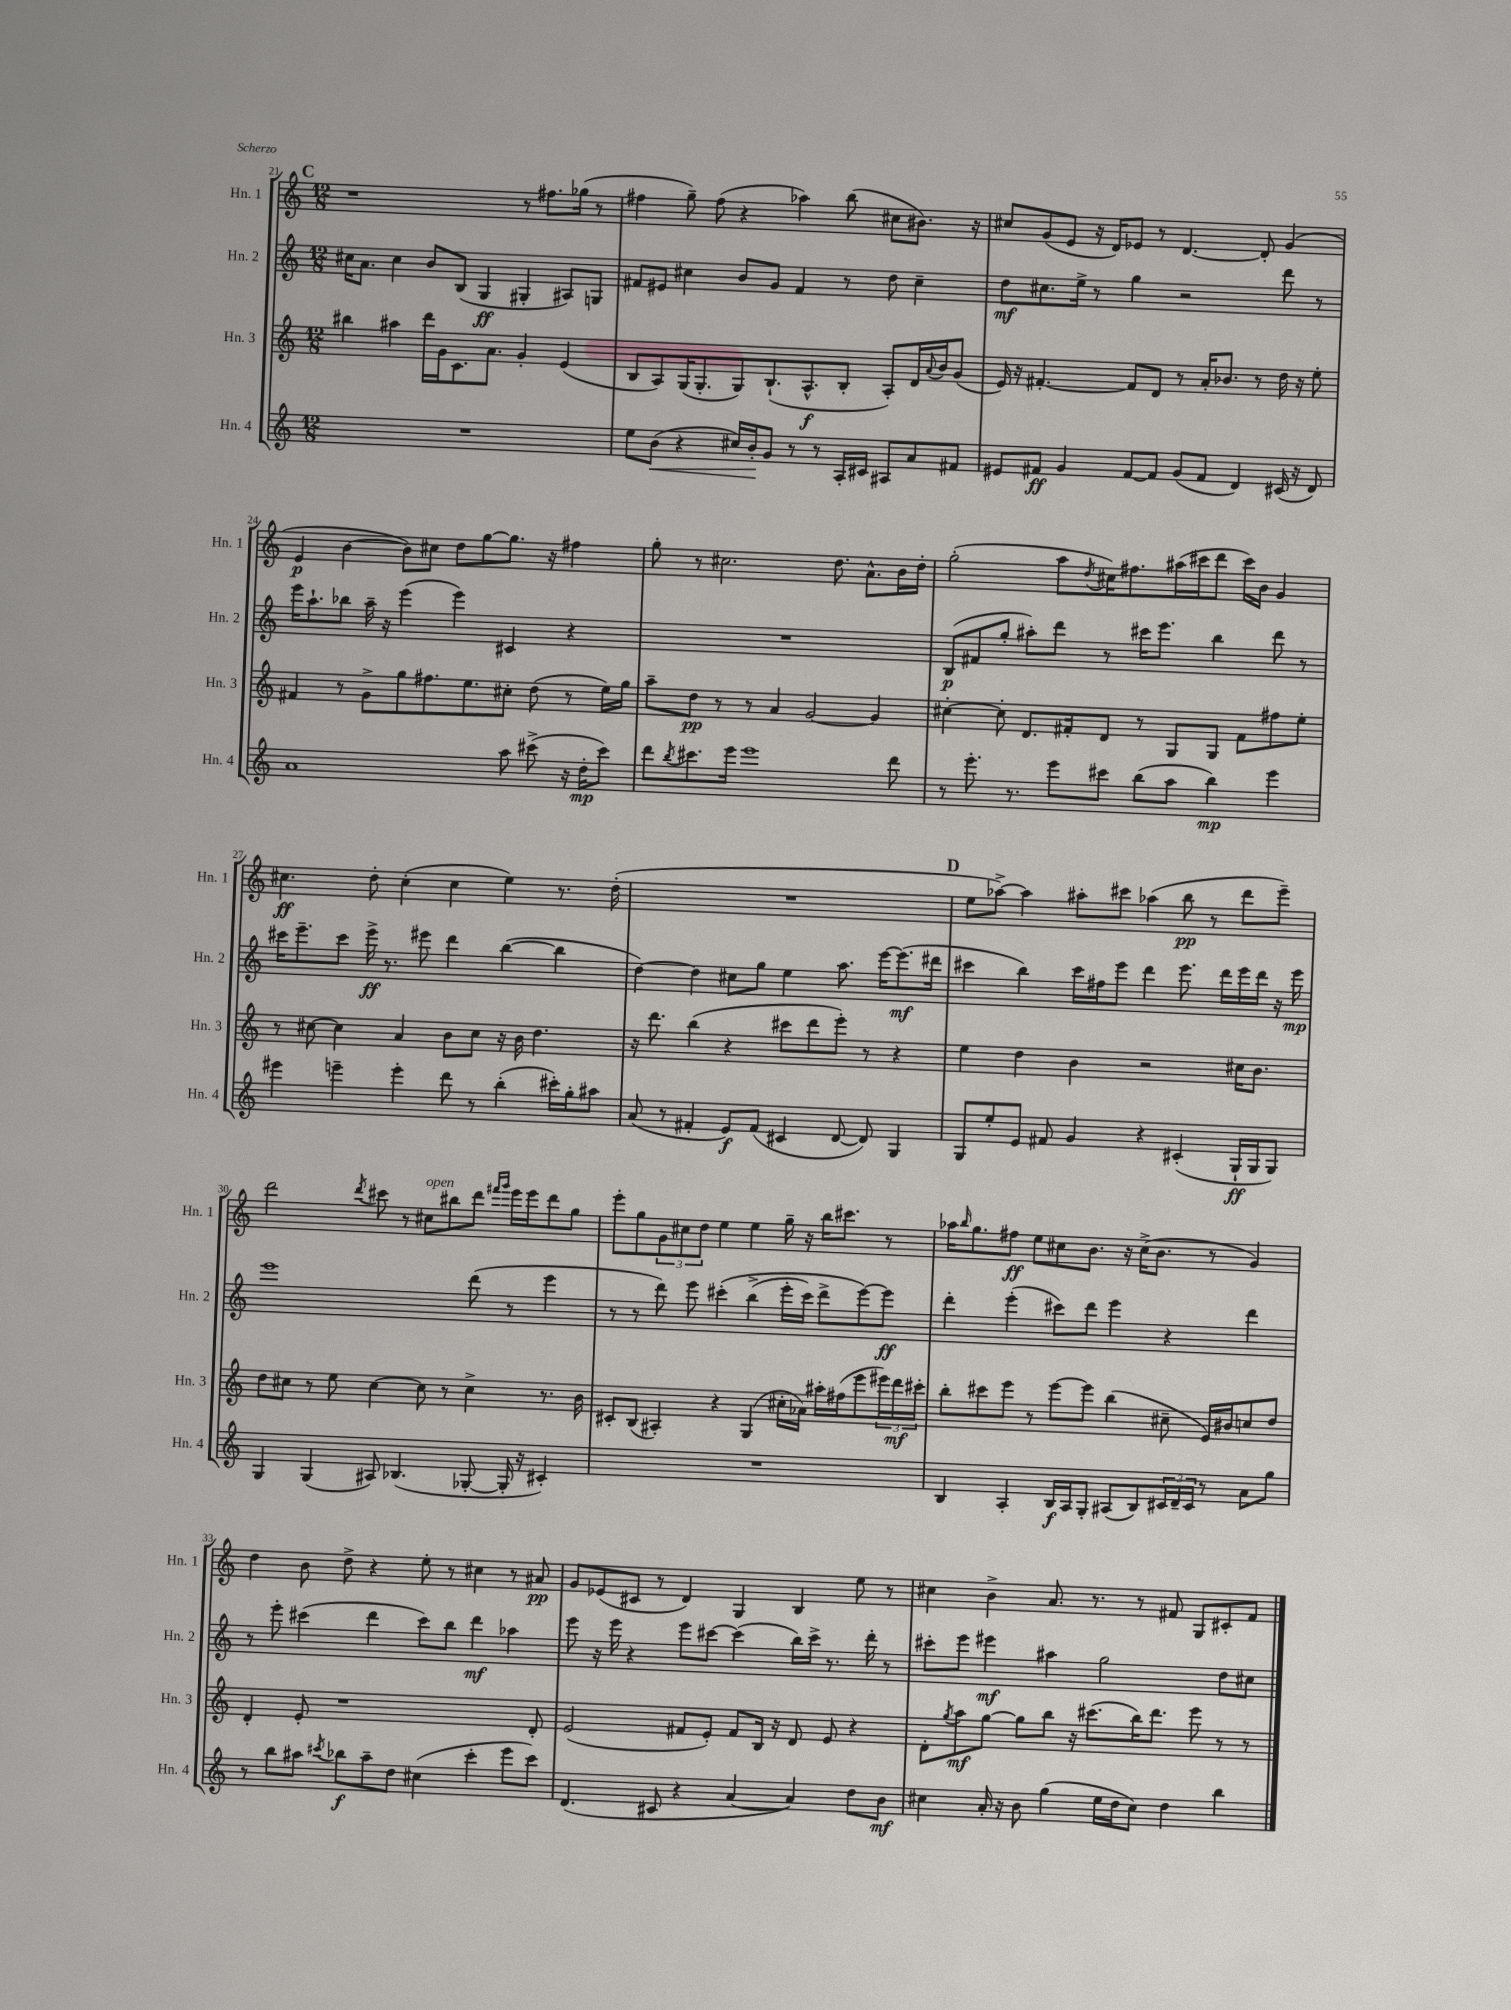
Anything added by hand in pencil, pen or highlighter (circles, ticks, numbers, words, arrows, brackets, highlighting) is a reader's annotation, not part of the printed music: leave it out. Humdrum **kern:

**kern	**dynam	**kern	**dynam	**kern	**dynam	**kern	**dynam
*part4	*part4	*part3	*part3	*part2	*part2	*part1	*part1
*staff4	*staff4	*staff3	*staff3	*staff2	*staff2	*staff1	*staff1
*I"Hn. 4	*	*I"Hn. 3	*	*I"Hn. 2	*	*I"Hn. 1	*
*I'Hn. 4	*	*I'Hn. 3	*	*I'Hn. 2	*	*I'Hn. 1	*
*clefG2	*	*clefG2	*	*clefG2	*	*clefG2	*
*k[]	*	*k[]	*	*k[]	*	*k[]	*
*M12/8	*	*M12/8	*	*M12/8	*	*M12/8	*
!!LO:REH:place=s1:t=C
=21	=21	=21	=21	=21	=21	=21	=21
1.r	.	4bb#X\	.	16cc#X\KL	.	1r	.
.	.	.	.	8.a\J	.	.	.
.	.	4aa#X\	.	4cc#\	.	.	.
.	.	16ddd\LL	.	8b/L	.	.	.
.	.	16g\J	.	.	.	.	.
.	.	8.c\	.	(8B/J	.	.	.
.	.	.	.	4G/	ff	.	.
.	.	8.a\J	.	.	.	.	.
.	.	4g'/	.	4G#X'/	.	8r	.
.	.	.	.	.	.	8.ff#X\L	.
.	.	(4e/	.	8A#X/L)	.	.	.
.	.	.	.	.	.	(16gg-X\Jk	.
.	.	.	.	8Gn/J	.	8r	.
=22	=22	=22	=22	=22	=22	=22	=22
8ee\L	.	8B/L	.	8f#X/L	.	4ff#X\	.
!	!LO:HP:b	!	!	!	!	!	!
(8b\J	<	8A/)	.	8e#X/J	.	.	.
4r	.	(16G/K	.	4cc#X\	.	8gg~\)	.
.	.	8.G'/	.	.	.	.	.
.	.	.	.	.	.	(8ff#\	.
16cc#X/LL)	.	8G/)	.	8b/L	.	4r	.
16b'/J	.	.	.	.	.	.	.
8g/J	[	(8.B`/	.	8g/J	.	.	.
8r	.	.	.	4f#/	.	4aa-X\)	.
.	.	8.A^^/	f	.	.	.	.
8r	.	.	.	.	.	.	.
16A'/LL	.	8B'/J	.	8r	.	(8bb\	.
16c#X/JJ	.	.	.	.	.	.	.
8A#X/L	.	8A'/L)	.	8dd\	.	8cc#X\L	.
8a/	.	16d/L	.	4cc#~\	.	8.b#X\J)	.
.	.	8qqa/	.	.	.	.	.
.	.	16b/J	.	.	.	.	.
8f#X/J	.	(8g/J	.	.	.	.	.
.	.	.	.	.	.	16r	.
=23	=23	=23	=23	=23	=23	=23	=23
8e#X/L	.	16e/)	.	8dd\L	mf	8cc#X/L	.
.	.	16r	.	.	.	.	.
8f#X/J	ff	[4.f#X'/	.	8.cc#X\	.	(8g/	.
4g/	.	.	.	.	.	8e/J	.
.	.	.	.	16ee^\Jk	.	.	.
.	.	.	.	8r	.	16r	.
.	.	.	.	.	.	16d/KL)	.
[8f#/L	.	8f#/L]	.	4gg\	.	8e-X/J	.
8f#/J]	.	8d/J	.	.	.	8r	.
(8g/L	.	8r	.	2r	.	[4.d/	.
8f#/J	.	16a'/KL	.	.	.	.	.
.	.	8.b-X/J	.	.	.	.	.
4d/)	.	.	.	.	.	.	.
.	.	8r	.	.	.	8d'/]	.
(16c#X/	.	16dd\	.	8ddd\	.	(4g/	.
16r	.	16r	.	.	.	.	.
8d/)	.	8ee'\	.	8r	.	.	.
!!LO:LB:g=z
=24	=24	=24	=24	=24	=24	=24	=24
1a	.	4f#X/	.	16eee\KL	.	4e/	p
.	.	.	.	8.aa`\	.	.	.
.	.	8r	.	8bb-X\J	.	[4b\	.
.	.	8g^\L	.	16aa~\	.	.	.
.	.	.	.	16r	.	.	.
.	.	8gg\	.	(4eee\	.	8b\L])	.
.	.	8.ff#X\	.	.	.	8cc#X\J	.
.	.	.	.	4eee\)	.	8dd\L	.
.	.	8.ee\	.	.	.	.	.
.	.	.	.	.	.	[8gg\	.
8aa\	.	8cc#X'\J	.	4c#X/	.	8.gg\J]	.
(8ccc#X^\	.	(8dd\	.	.	.	.	.
.	.	.	.	.	.	16r	.
16r	.	8r	.	4r	.	4ff#X\	.
16dd'\KL	mp	.	.	.	.	.	.
8ccc#\J)	.	16ee\LL)	.	.	.	.	.
.	.	16gg\JJ	.	.	.	.	.
=25	=25	=25	=25	=25	=25	=25	=25
8ddd\L	.	8aa~\L	.	1.r	.	8gg'\	.
8qbb/	.	.	.	.	.	.	.
8.ccc#X\	.	8dd\J	pp	.	.	8r	.
.	.	8r	.	.	.	2.cc#X\	.
16eee\Jk	.	.	.	.	.	.	.
1eee	.	8r	.	.	.	.	.
.	.	4a/	.	.	.	.	.
.	.	[2g/	.	.	.	.	.
.	.	.	.	.	.	8.dd\	.
.	.	.	.	.	.	8.a^^\L	.
.	.	4g/]	.	.	.	.	.
8ddd\	.	.	.	.	.	16b\L	.
.	.	.	.	.	.	16dd'\JJ	.
=26	=26	=26	=26	=26	=26	=26	=26
8r	.	[4cc#X'\	.	(8B/L	p	(2gg'\	.
8.eee'\	.	.	.	8f#X/	.	.	.
.	.	8cc#'\]	.	8gg'/J	.	.	.
8.r	.	.	.	.	.	.	.
.	.	8.d/L	.	8aa#X'\L)	.	.	.
8eee\L	.	.	.	8ddd\J	.	8aa\L	.
.	.	16f#X'/k	.	.	.	.	.
.	.	.	.	.	.	8qdd/	.
8ccc#X\J	.	8d/J	.	8r	.	16cc#X\K)	.
.	.	.	.	.	.	8.ff#X\	.
(8bb\L	.	8r	.	16ccc#X\KL	.	.	.
.	.	.	.	8.eee\J	.	.	.
8aa\J	.	8G/L	.	.	.	(16aa#X\L	.
.	.	.	.	.	.	16ccc#X\J	.
4bb\)	mp	8G/J	.	4bb\	.	8ddd\J	.
.	.	8f#\L	.	.	.	16ccc#\LL)	.
.	.	.	.	.	.	16b\JJ	.
4eee\	.	8ff#X\	.	8ddd\	.	4g/	.
.	.	8ee'\J	.	8r	.	.	.
!!LO:LB:g=z
=27	=27	=27	=27	=27	=27	=27	=27
4eee#X\	.	8r	.	16ccc#X\KL	.	4.cc#X\	ff
.	.	.	.	8.eee~\	.	.	.
.	.	[8cc#X\	.	.	.	.	.
4eeen~\	.	4cc#\]	.	8ccc#\J	.	.	.
.	.	.	.	16eee^\	ff	8dd'\	.
.	.	.	.	8.r	.	.	.
4eee'\	.	4a/	.	.	.	(4cc#'\	.
.	.	.	.	8eee#X\	.	.	.
8ddd\	.	8b\L	.	4ddd\	.	4cc#\	.
8r	.	8cc#\J	.	.	.	.	.
(4bb'\	.	16r	.	([4bb\	.	4ee\)	.
.	.	16b\	.	.	.	.	.
.	.	4.dd\	.	.	.	.	.
16ccc#X'\LL)	.	.	.	4bb\]	.	8.r	.
16gg'\J	.	.	.	.	.	.	.
8aa#X\J	.	.	.	.	.	.	.
.	.	.	.	.	.	(16dd'\	.
=28	=28	=28	=28	=28	=28	=28	=28
(8a/	.	16r	.	[4dd\)	.	1.r	.
.	.	8.ddd\	.	.	.	.	.
8r	.	.	.	.	.	.	.
4f#X'/	.	(4bb\	.	4dd\]	.	.	.
8e/L)	f	4r	.	8cc#X\L	.	.	.
(8f#/J	.	.	.	8gg\J	.	.	.
4c#X/	.	8ccc#X\L	.	4ee\	.	.	.
.	.	8ddd\	.	.	.	.	.
[8d/	.	8eee'\J)	.	8.aa\	.	.	.
8d/])	.	8r	.	.	.	.	.
.	.	.	.	[16eee\KL	.	.	.
4G/	.	4r	.	(8.eee\]	mf	.	.
.	.	.	.	16ddd#X\Jk	.	.	.
!!LO:REH:place=s1:t=D
=29	=29	=29	=29	=29	=29	=29	=29
8G/L	.	4ee\	.	4ccc#X\	.	8ee\L	.
8ee'/	.	.	.	.	.	[8aa-X^\J)	.
8e/J	.	4dd\	.	4bb\)	.	4aa-\]	.
8f#X/	.	.	.	.	.	.	.
4g/	.	4b\	.	16ccc#\LL	.	8aa#X'\L	.
.	.	.	.	16ff#X\J	.	.	.
.	.	.	.	8eee\J	.	8ccc#X\J	.
4r	.	2r	.	4ddd\	.	(4aa-X\	.
(4c#X'/	.	.	.	8.eee\	.	8bb\	pp
.	.	.	.	.	.	8r	.
.	.	.	.	16ddd\LL	.	.	.
16G`/LL	ff	16cc#X\KL	.	16eee\	.	8ddd\L	.
16G/J	.	8.b\J	.	16ddd\JJ	.	.	.
8G/J)	.	.	.	16r	.	8eee~\J)	.
.	.	.	.	16eee\	mp	.	.
!!LO:LB:g=z
=30	=30	=30	=30	=30	=30	=30	=30
4G/	.	8dd\L	.	1eee	.	2ddd\	.
.	.	8cc#X\J	.	.	.	.	.
(4G/	.	8r	.	.	.	.	.
.	.	8ee\	.	.	.	.	.
.	.	.	.	.	.	8qddd/	.
8A#X/)	.	[4cc#\	.	.	.	8ccc#X\	.
(4.B-X/	.	.	.	.	.	8r	.
!	!	!	!	!	!	!LO:TX:a:i:t=open	!
.	.	8cc#\]	.	.	.	8cc#X\L	.
.	.	8r	.	.	.	8bb#X\	.
[8G-X'/	.	4cc#^\	.	(8ddd\	.	8ddd\J	.
.	.	.	.	.	.	16qqfff#X/LL	.
.	.	.	.	.	.	16qqggg/JJ	.
16G-'/]	.	.	.	8r	.	16eee\LL	.
16r	.	.	.	.	.	16eee\J	.
4c#X'/)	.	8.r	.	4eee\	.	8ddd\	.
.	.	.	.	.	.	8gg\J	.
.	.	16b\	.	.	.	.	.
=31	=31	=31	=31	=31	=31	=31	=31
1.r	.	8c#X'/L	.	8r	.	8eee'\L	.
.	.	(8B/J	.	8r	.	8gg\	.
.	.	4A#X'/)	.	8ddd\)	.	12g\	.
.	.	.	.	.	.	12cc#X\	.
.	.	.	.	8eee\	.	.	.
.	.	.	.	.	.	12dd\J	.
.	.	4r	.	(4ccc#X'\	.	4ee\	.
.	.	(4G/	.	(4bb^\	.	4ee\	.
.	.	16cc#X'\LL	.	16eee'\LL	.	16gg~\	.
.	.	16a-X\JJ)	.	16ccc#\JJ)	.	16r	.
.	.	16aa#X'\LL	.	8ddd^\L	.	16bb\KL	.
.	.	(16ff#X\J	.	.	.	8.ccc#X\J	.
.	.	8eee\	.	[8eee\)	.	.	.
.	.	24eee#X\L)	.	8eee\J]	ff	8r	.
.	.	24ddd\	mf	.	.	.	.
.	.	24ccc#X'\JJ	.	.	.	.	.
=32	=32	=32	=32	=32	=32	=32	=32
4B/	.	8bb'\L	.	4ddd'\	.	16aa-X\KL	.
.	.	.	.	.	.	16qqbb/	.
.	.	.	.	.	.	8.gg\	.
.	.	8ccc#X\	.	.	.	.	.
4A'/	.	8eee\J	.	(4eee'\	.	8ff#X\J	ff
.	.	8r	.	.	.	8ee\L	.
16B/LL	f	[8eee\L	.	8ccc#X\L)	.	8cc#X\	.
16A/J	.	.	.	.	.	.	.
8G'/J	.	8eee\J]	.	8ddd\J	.	8.b\J	.
(8A#X/L	.	(4bb\	.	4eee\	.	.	.
.	.	.	.	.	.	16r	.
8B/)	.	.	.	.	.	(16cc#^\KL	.
.	.	.	.	.	.	8.b\J	.
24c#X/L	.	8cc#X~\	.	4r	.	.	.
24d~/	.	.	.	.	.	.	.
24c#/JJ	.	.	.	.	.	.	.
8r	.	16e/LL)	.	.	.	8r	.
.	.	16b#X/J	.	.	.	.	.
8a\L	.	8ccn/	.	4ddd\	.	4g/)	.
8gg\J	.	8dd/J	.	.	.	.	.
!!LO:LB:g=z
=33	=33	=33	=33	=33	=33	=33	=33
8r	.	4d'/	.	8r	.	4dd\	.
8bb\L	.	.	.	8eee'\	.	.	.
8aa#X\J	.	8e'/	.	(4ccc#X\	.	8b\	.
8qccc#X/	.	.	.	.	.	.	.
8bb-X\L	f	1r	.	.	.	8dd^\	.
8aa#~\	.	.	.	4ddd\	.	4r	.
8dd\J	.	.	.	.	.	.	.
(4cc#X\	.	.	.	8ccc#\L)	.	8ee'\	.
.	.	.	.	8bb\J	.	8r	.
4ccc#'\	.	.	.	4ddd\	mf	4cc#X\	.
8eee\L	.	.	.	4aa-X\	.	8r	.
8ccc#\J)	.	8d'/	.	.	.	8a#X/	pp
=34	=34	=34	=34	=34	=34	=34	=34
(4.d/	.	(2e/	.	8eee\	.	8g/L	.
.	.	.	.	16r	.	(8e-X/	.
.	.	.	.	16eee\	.	.	.
.	.	.	.	4r	.	8c#X/J	.
8c#X/	.	.	.	.	.	8r	.
4r	.	8f#X/L	.	8eee\L	.	4d/)	.
.	.	8e'/J)	.	[8ccc#X\J	.	.	.
[4a/	.	8f#/L	.	(4ccc#\]	.	4G/	.
.	.	16B/Jk	.	.	.	.	.
.	.	16r	.	.	.	.	.
4a/])	.	8d/	.	16bb\LL)	.	4B/	.
.	.	.	.	16ccc#^\JJ	.	.	.
.	.	8e/	.	8.r	.	.	.
8dd\L	.	4r	.	.	.	8ee\	.
.	.	.	.	16ddd'\	.	.	.
8b\J	mf	.	.	8r	.	8r	.
=35	=35	=35	=35	=35	=35	=35	=35
4cc#X\	.	8d'\L	.	8ccc#X'\L	.	4cc#X\	.
.	.	8qgg/	.	.	.	.	.
.	.	8aa\	mf	8eee\J	.	.	.
16a'/	.	[8gg\J	.	4eee#X\	mf	4b^\	.
16r	.	.	.	.	.	.	.
8b\	.	8gg\L]	.	.	.	.	.
(4gg\	.	8bb\J	.	4aa#X\	.	8.a/	.
.	.	16r	.	.	.	.	.
.	.	(8.ccc#X\L	.	.	.	8.r	.
16ee\LL	.	.	.	2gg\	.	.	.
16dd\J	.	.	.	.	.	.	.
8cc#\J)	.	16bb\K)	.	.	.	8r	.
.	.	8.ddd\J	.	.	.	.	.
4dd\	.	.	.	.	.	8f#X/	.
.	.	8eee\	.	.	.	8G/L	.
4bb\	.	8r	.	8dd\L	.	8c#X'/	.
.	.	8r	.	8cc#X\J	.	8f#/J	.
==	==	==	==	==	==	==	==
*-	*-	*-	*-	*-	*-	*-	*-
